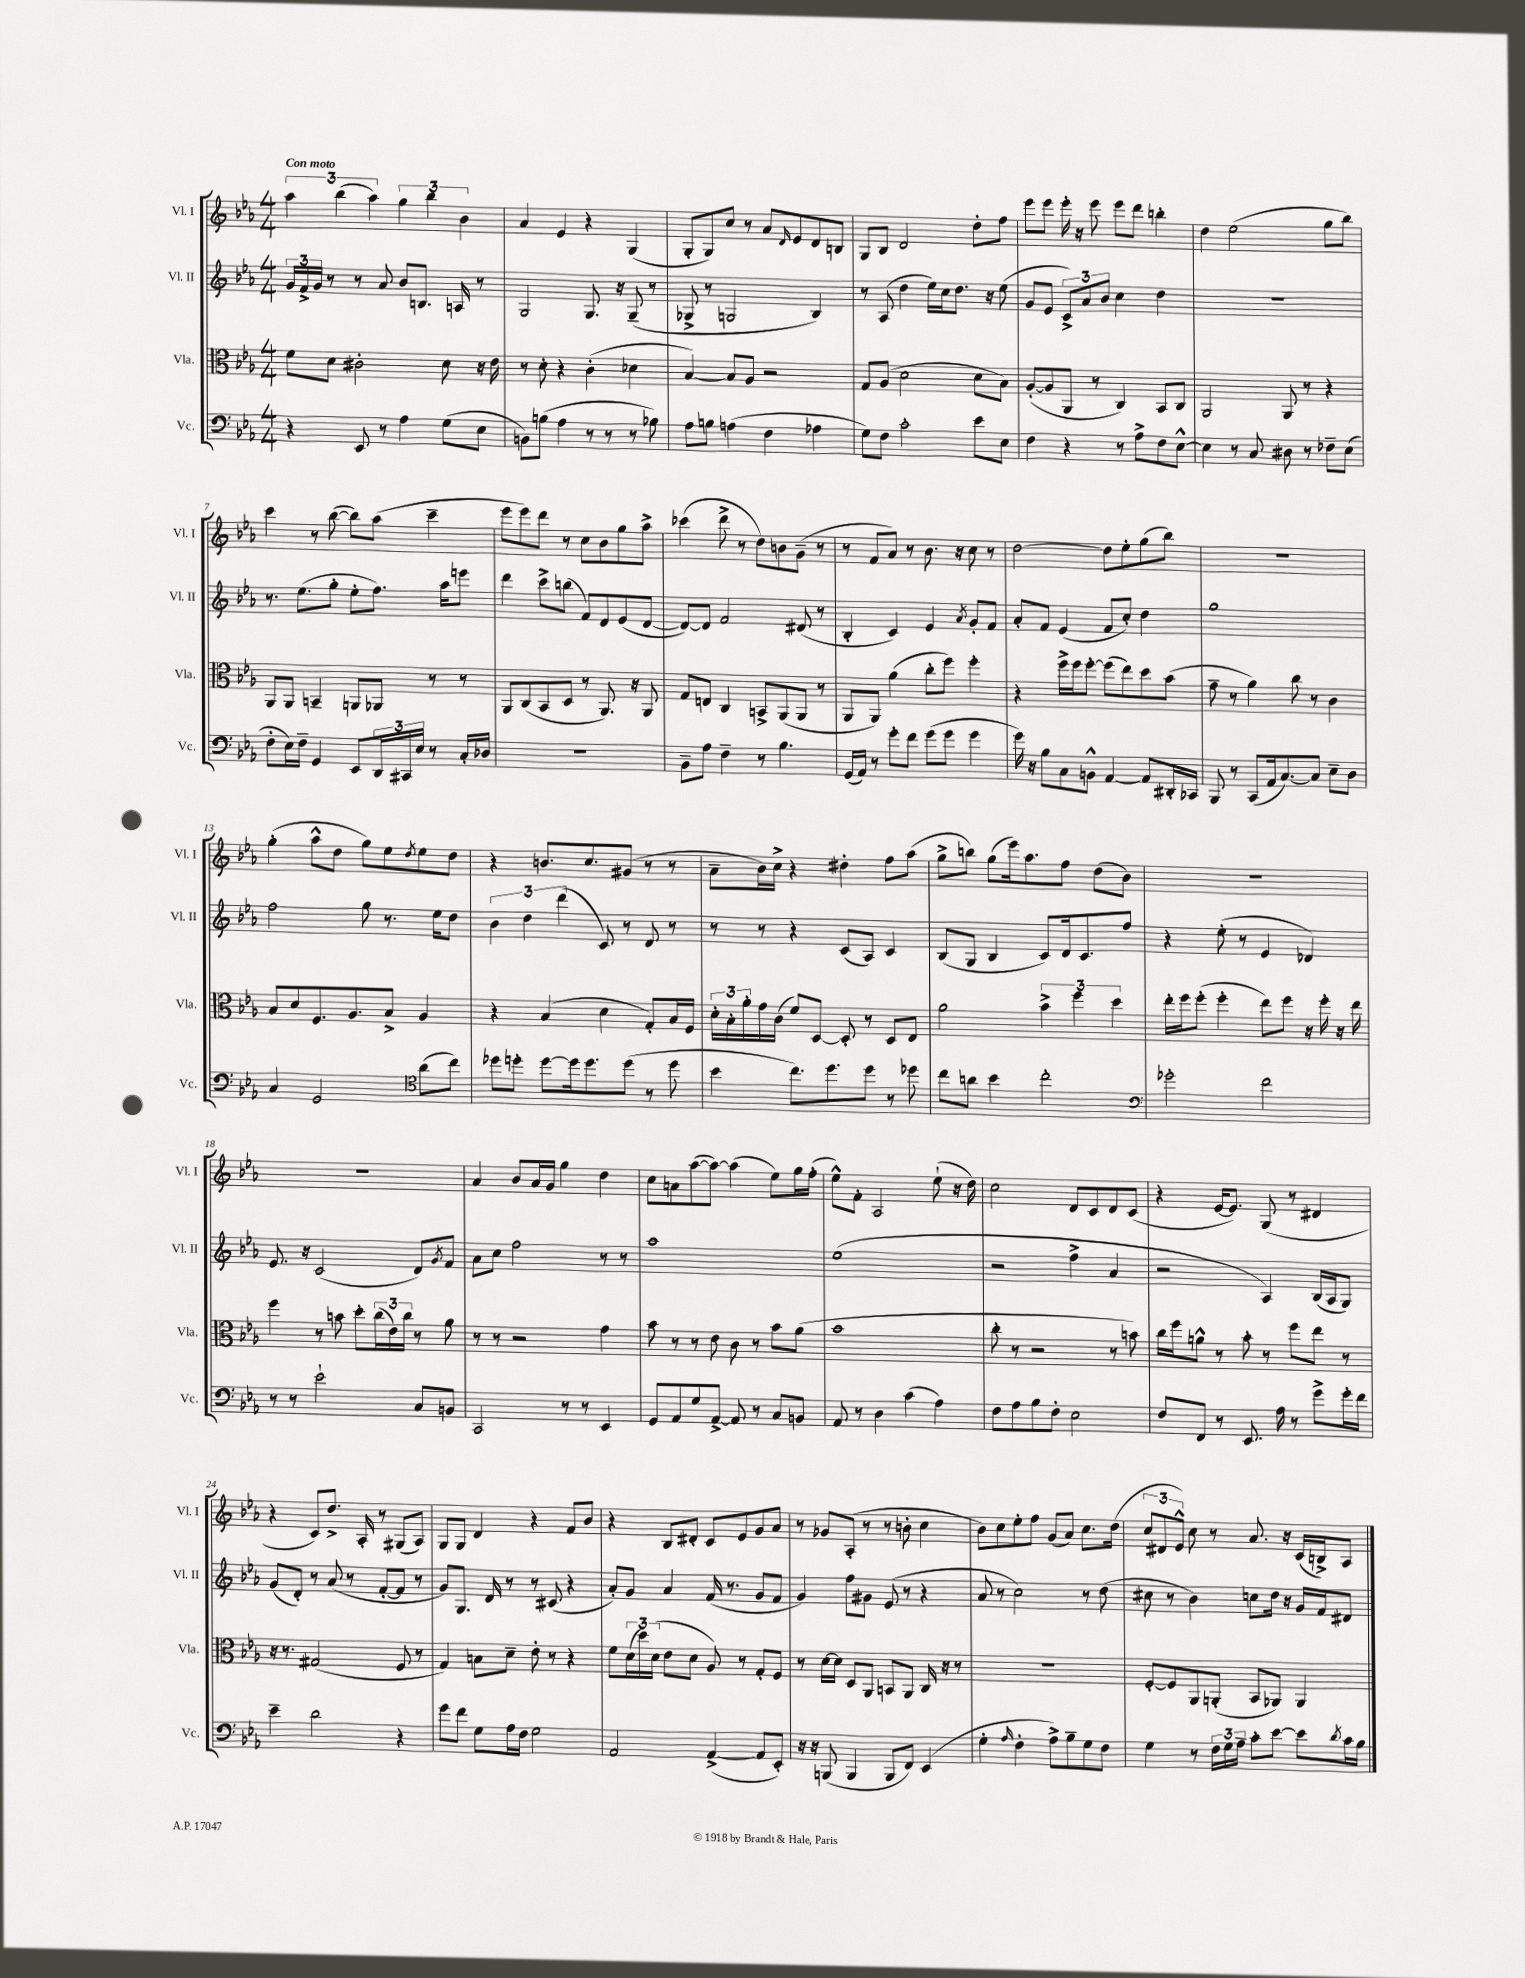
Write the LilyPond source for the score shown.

<<
\new StaffGroup <<
\new Staff = "s0" \with { instrumentName = "Vl. I" shortInstrumentName = "Vl. I" } {
    \clef treble \key ees \major \numericTimeSignature \time 4/4 \tempo "Con moto"
    \tuplet 3/2 { aes''4 bes''4( aes''4) } \tuplet 3/2 { g''4 bes''4 bes'4 } |
    aes'4 ees'4 r4 g4( |
    g8-. g8) c''8 r8 aes'8 \grace { d'16 } ees'8 d'8 b8 |
    g8 bes8 d'2 d''8-. f''8 |
    ees'''8 ees'''8 ees'''16-. r16 ees'''8 ees'''8 d'''8 b''4-. |
    d''4 ees''2( g''8 bes''8) |
    c'''4 r8 bes''8~( bes''8) aes''8( c'''4-- |
    ees'''8 ees'''8) d'''8 r8 c''8 bes'8 g''8 aes''8-> |
    ces'''4( d'''8-> r8 d''8) b'8 g'8--( r8 |
    r8 f'8 aes'8) r8 bes'8. r16 c''8 r8 |
    d''2~ d''8 ees''8-. g''8( bes''8) |
    R1 |
    g''4-.( aes''8-^ d''8 g''8) ees''8 \acciaccatura { d''8 } ees''8 d''8 |
    r4 b'8. c''8. gis'8( r8 r8 |
    aes'8-- bes'16) c''16-> r4 dis''4-. f''8 aes''8( |
    g''8-> b''8) g''8( ees'''16) aes''8. f''8 d''8( bes'8) |
    R1 |
    r1 |
    aes'4 bes'8 aes'16 g'16 g''4 d''4 |
    c''8 a'8 aes''8~( aes''8~) aes''4( ees''8) g''16 f''16-.( |
    ees''8-^) f'8-. aes2 ees''8-!( r16 d''16) |
    c''2 d'8 c'8 d'8 c'8( |
    r4 ees'16~ ees'8.) g8( r8 dis'4 |
    r4 c'8) d''8.-> aes16-. r8 gis8( aes8) |
    g8 g8 d'4 r4 f'8 bes'8 |
    r4 bes8 dis'8-. c'8 ees'8 g'8 aes'8 |
    r8 ges'8 aes8-.( r8 r8 b'8-. c''4 |
    bes'8) c''8 ees''8-. f''8 g'8( aes'8) c''8. d''16( |
    \tuplet 3/2 { c''8 dis'8 ees'8-^) } c''8 r8 aes'8. r16 c'16( b16->) aes8 \bar "|." |
}
\new Staff = "s1" \with { instrumentName = "Vl. II" shortInstrumentName = "Vl. II" } {
    \clef treble \key ees \major \numericTimeSignature \time 4/4
    \tuplet 3/2 { g'16 f'16-> g'16 } r8 r8 aes'8 bes'8 b8. a16 r8 |
    g2 g8. r16 g8--( r8 |
    ges8-> r8 g2 bes4) |
    r8 aes8( d''4 ees''16) c''16 d''8. r16 ees''8( |
    g'8 ees'8 \tuplet 3/2 { c'8->) aes'8 bes'8 } c''4 d''4 |
    R1 |
    r8. ees''8.( g''8-. ees''8-. f''8.) aes''16 e'''8 |
    d'''4 c'''8-> b''8( f'8) d'8 ees'8( d'8~ |
    d'8~) d'8 f'2 dis'8( r8 |
    bes4-. c'4) ees'4 \acciaccatura { aes'8 } g'8-. f'8 |
    aes'8-. f'8 ees'4( f'8 c''8-.) d''4 |
    g''1 |
    f''2 g''8 r8. ees''16 d''8 |
    \tuplet 3/2 { bes'4 d''4 d'''4( } c'8) r8 d'8 r8 |
    r8 r8 r4 c'8( aes8) c'4 |
    bes8( g8 bes4 c'8) d'16 c'8. f''8 |
    r4 ees''8-.( r8 ees'4 des'4) |
    ees'8. r16 c'2( d'8) \acciaccatura { g'8 } f'8 |
    aes'8 c''8 f''2 r8 r8 |
    aes''1 |
    ees''1( |
    r2 f''4-> aes'4 |
    r2 aes4) bes16( aes16 g8) |
    g'8( d'8-.) r8 aes'8( r8 f'8~-. f'8 r8 |
    g'8) g8. d'16 r8 r8 cis'8( r4 |
    aes'8-.) g'8 aes'4 f'16( r8. g'8 f'8 |
    g'4) f''8 gis'8 ees'8( r8 r4 |
    aes'8 r8 c''2) r8 d''8( |
    cis''8 r8 bes'4) c''8 d''16 r16 g'16 f'16 dis'8 \bar "|." |
}
\new Staff = "s2" \with { instrumentName = "Vla." shortInstrumentName = "Vla." } {
    \clef alto \key ees \major \numericTimeSignature \time 4/4
    f'8 d'8 cis'2-. d'8 r16 ees'16 |
    r8 d'8-. r4 c'4-.( des'4 |
    bes4~) bes8 aes8 r2 |
    g8 aes8( d'2 d'8 bes8) |
    aes8~-.( aes8 aes,8 r8 c4) bes,8 c8 |
    aes,2 aes,8 r8 r4 |
    aes,8 aes,8 b,4-- a,8 aes,8 r8 r8 |
    aes,8 c8( bes,8 d8 r8 aes,8.) r16 aes,8 |
    g8 e8 c4 b,8-> aes,8( aes,8 r8 |
    aes,8 aes,8) aes'4( c''8-. f''8) f''4-. |
    r4 f''16-> f''16 f''8~-. f''8( ees''8) d''8 bes'8( |
    g'8-- r8 aes'4) c''8 r8 c'4 |
    bes8 d'8 f8. aes8. bes8-> aes4 |
    r4 bes4( d'4 g8-.) bes16 f16 |
    \tuplet 3/2 { d'16-. bes16-. aes'16-. } g'16 c'16( f'8) d8~ d8-. r8 d8 ees8 |
    aes'2 \tuplet 3/2 { bes'4-> f''4 d''4 } |
    ees''16-. f''16 f''8-.( f''4-. ees''8) f''8 r16 f''16-. r16 ees''16 |
    f''4 r8 b'8 d''8-. \tuplet 3/2 { c''16( ees'16) c''16 } r8 aes'8 |
    r8 r8 r2 g'4 |
    bes'8 r8 r8 ees'8 c'8 r8 bes'8 aes'8( |
    bes'1 |
    c''8-. r8 r2 r8 b'8) |
    c''16 f''16 a'8-^ r8 bes'8-. r8 f''8 ees''8 r8 |
    r16 r8. gis2( f8 r8 |
    g4) b8 d'8-- ees'8-. r8 r4 |
    f'8 \tuplet 3/2 { d'16( d''16) d'16( } ees'8 d'8 aes8) r8 g8-. f8 |
    r8 d'16~ d'16 d8 aes,8 b,8 aes,8 c16 r16 r8 |
    r1 |
    f8~-. f8 aes,8 a,8-.( bes,8 aes,8) aes,4 \bar "|." |
}
\new Staff = "s3" \with { instrumentName = "Vc." shortInstrumentName = "Vc." } {
    \clef bass \key ees \major \numericTimeSignature \time 4/4
    r4 ees,8 r8 aes4 g8( ees8 |
    b,8) b8( aes4 r8 r8 r8 bes8) |
    aes8 b8 a4( f4 aes4 |
    g8) f8 c'2-. ees'8 ees8 |
    f4 r4 r8 aes8-> f8 ees8~-^ |
    ees4 r8 c8 dis8 r8 fes8-- ees8( |
    f8-. ees16) f16-- g,4 ees,8 \tuplet 3/2 { d,16 cis,16 ees16 } r8 c16-. des16 |
    R1 |
    bes,8-- aes8 f4-- r8 bes4. |
    g,16( aes,16) r8 g'8-. f'8 g'8( g'8 g'4 |
    g'16) r16 bes8 c8 b,8-^ aes,4~ aes,8 dis,16-. ces,16 |
    bes,,8 r8 c,8( aes,16 c8.~) c8 ees8-- d8 |
    c4 g,2 \clef tenor aes'8( c''8) |
    des''8 d''8-. d''8~ d''16 d''8. d''8( r8 d''8 |
    bes'4 c''8.) d''8. d''8 r8 des''8 |
    c''8 a'8 bes'4 c''2-. |
    \clef bass ges'2-. f'2 |
    r8 r8 ees'2-! c8 b,8 |
    c,2 r8 r8 ees,4 |
    g,8 aes,8 g8 aes,8~-> aes,8 r8 c8 b,8 |
    aes,8 r8 d4 c'4( aes4) |
    f8 aes8 bes8 f8-. ees2 |
    f8 f,8 r8 ees,8. aes16 r8 g'8-> g'16-. f'16 |
    ees'4-- d'2 r4 |
    g'8 f'8 g8 aes16 f16 g2 |
    aes,2 aes,4~->( aes,8 ees,8-.) |
    r16 r16 b,,8( b,,4 b,,8 f,8) ees,4( |
    g4-. \grace { aes16 } f4-. aes8->) bes8-- g8 f8 |
    g4 r8 \tuplet 3/2 { f16 g16 aes16-- } c'8-. ees'8~ ees'8 \acciaccatura { d'8 } c'16 bes16 \bar "|." |
}
>>
>>
